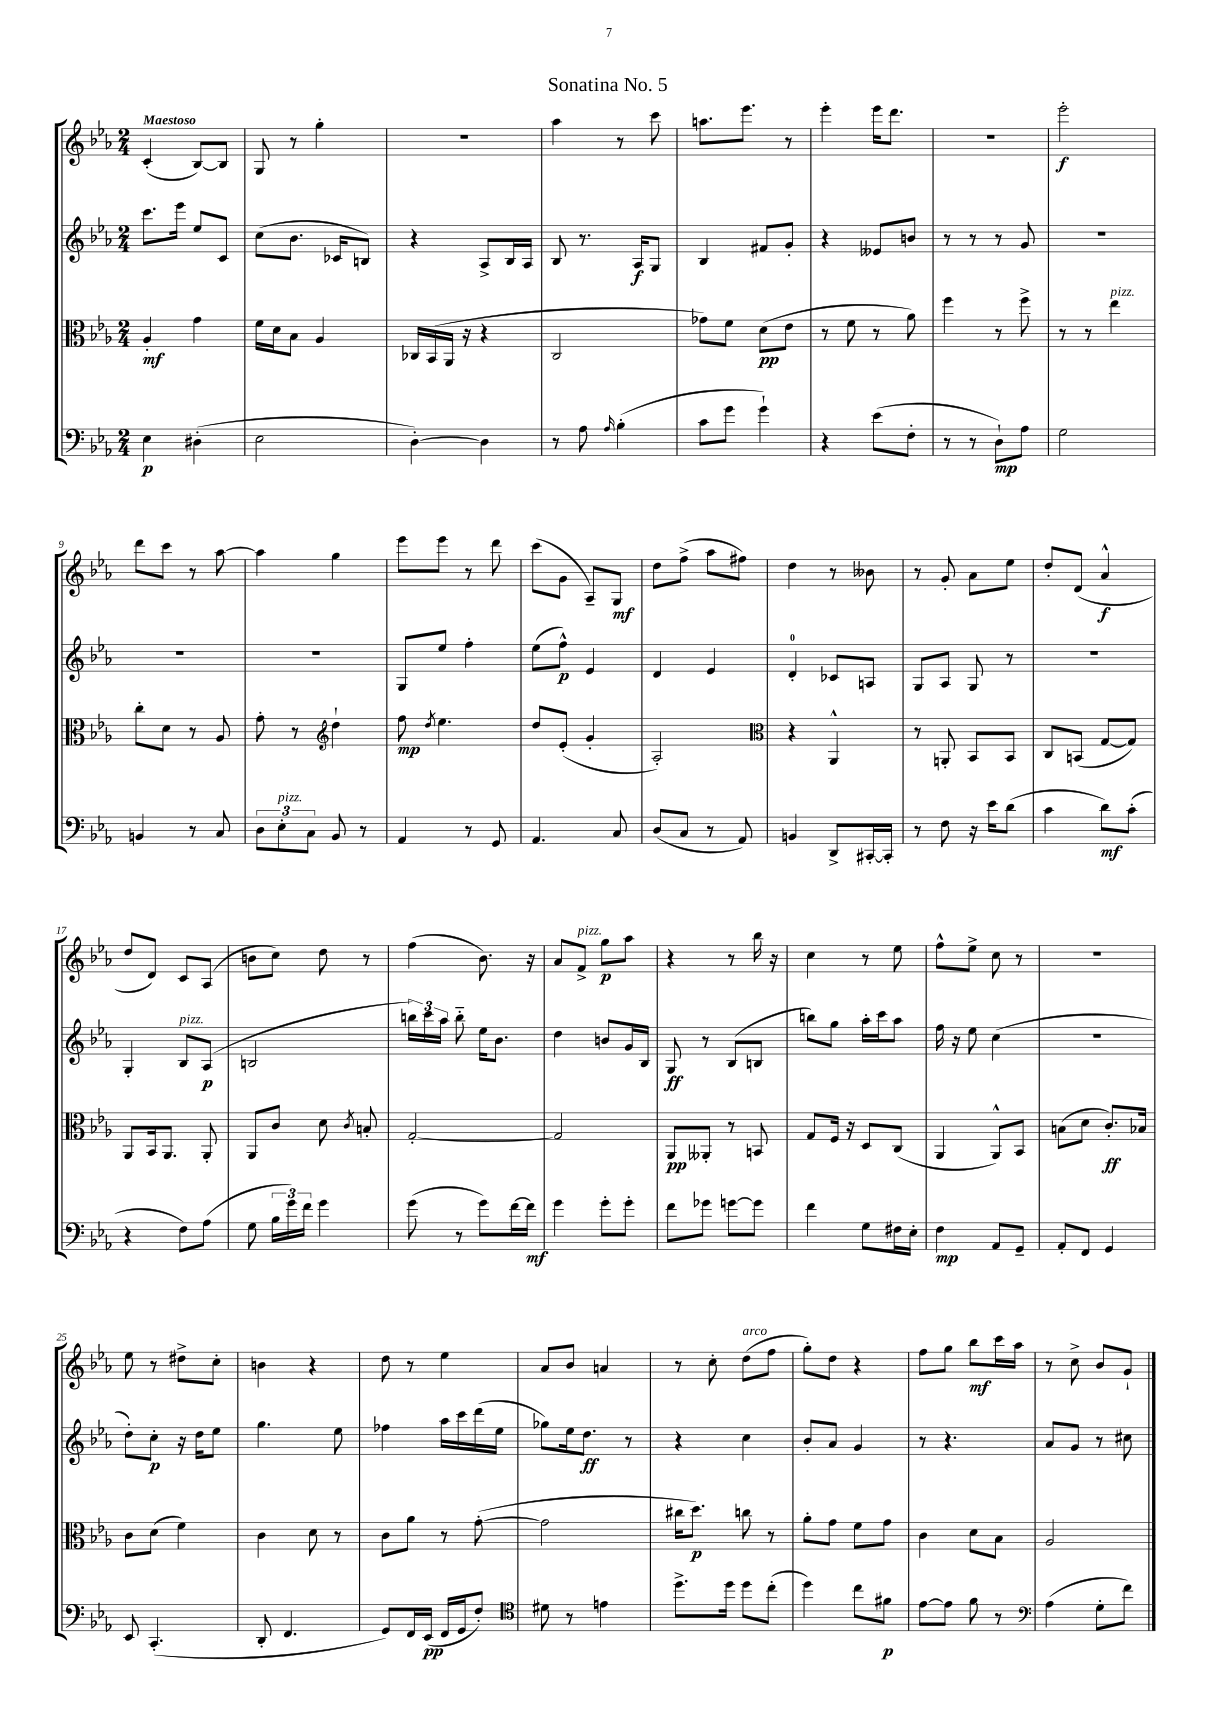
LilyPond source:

\header { title = "Sonatina No. 5" }
<<
\new StaffGroup <<
\new Staff = "s0" {
    \clef treble \key ees \major \numericTimeSignature \time 2/4 \tempo "Maestoso"
    \autoBeamOff c'4-.( bes8[~) bes8] |
    g8 r8 g''4-. |
    R2 |
    aes''4 r8 c'''8 |
    a''8.[ ees'''8.] r8 |
    ees'''4-. ees'''16[ d'''8.] |
    r2 |
    ees'''2-.\f |
    d'''8[ c'''8] r8 aes''8~ |
    aes''4 g''4 |
    ees'''8[ ees'''8] r8 d'''8 |
    c'''8[( g'8] aes8[--) g8]\mf |
    d''8[ f''8]->( aes''8[ fis''8]) |
    d''4 r8 beses'8 |
    r8 g'8-. aes'8[ ees''8] |
    d''8[-. d'8]( aes'4-^\f |
    d''8[ d'8]) c'8[ aes8]( |
    b'8[ c''8]) d''8 r8 |
    f''4( bes'8.) r16 |
    aes'8[ f'8]->^\markup { \italic "pizz." } g''8[\p aes''8] |
    r4 r8 bes''16 r16 |
    c''4 r8 ees''8 |
    f''8[-^ ees''8]-> c''8 r8 |
    R2 |
    ees''8 r8 dis''8[-> c''8]-. |
    b'4 r4 |
    d''8 r8 ees''4 |
    aes'8[ bes'8] a'4 |
    r8 c''8-. d''8[^\markup { \italic "arco" }( f''8] |
    g''8[-.) d''8] r4 |
    f''8[ g''8] bes''8[\mf c'''16 aes''16] |
    r8 c''8-> bes'8[ g'8]-! \bar "|." |
}
\new Staff = "s1" {
    \clef treble \key ees \major \numericTimeSignature \time 2/4
    \autoBeamOff c'''8.[ ees'''16] ees''8[ c'8] |
    c''8[( bes'8.] ces'16[ b8]) |
    r4 aes8[-> bes16 aes16] |
    bes8 r8. aes16[\f g8] |
    bes4 fis'8[ g'8]-. |
    r4 eeses'8[ b'8] |
    r8 r8 r8 g'8 |
    R2 |
    R2 |
    R2 |
    g8[ ees''8] f''4-. |
    ees''8[( f''8]-^\p) ees'4 |
    d'4 ees'4 |
    d'4-0-. ces'8[ a8] |
    g8[ aes8] g8 r8 |
    r2 |
    g4-. bes8[^\markup { \italic "pizz." } aes8]\p( |
    b2 |
    \tuplet 3/2 { b''16[) c'''16 aes''16] } b''8-_ ees''16[ bes'8.] |
    d''4 b'8[ g'16 bes16] |
    g8\ff r8 bes8[( b8] |
    b''8[) g''8] aes''16[-. c'''16 aes''8] |
    f''16 r16 ees''8 c''4( |
    R2 |
    d''8[-.) c''8]-.\p r16 d''16[ ees''8] |
    g''4. ees''8 |
    fes''4 aes''16[ c'''16 d'''16( ees''16] |
    ges''8[) ees''16 d''8.]\ff r8 |
    r4 c''4 |
    bes'8[-. aes'8] g'4 |
    r8 r4. |
    aes'8[ g'8] r8 cis''8 \bar "|." |
}
\new Staff = "s2" {
    \clef alto \key ees \major \numericTimeSignature \time 2/4
    \autoBeamOff aes4-.\mf g'4 |
    f'16[ d'16 bes8] aes4 |
    ces16[ bes,16( aes,16] r16 r4 |
    c2 |
    ges'8[) f'8] d'8[\pp( ees'8] |
    r8 f'8 r8 aes'8) |
    f''4 r8 f''8-> |
    r8 r8 ees''4^\markup { \italic "pizz." } |
    c''8[-. d'8] r8 aes8 |
    g'8-. r8 \clef treble d''4-! |
    f''8\mp \acciaccatura { d''8 } ees''4. |
    d''8[ ees'8]-.( g'4-. |
    aes2-.) |
    \clef alto r4 aes,4-^ |
    r8 a,8-. bes,8[ bes,8] |
    c8[ b,8]( g8[~ g8]) |
    aes,8[ bes,16 aes,8.] aes,8-. |
    aes,8[ c'8] d'8 \acciaccatura { c'8 } b8-. |
    g2~-. |
    g2 |
    aes,8[\pp aeses,8]-. r8 b,8 |
    g8[ f16] r16 d8[ c8]( |
    aes,4 aes,8[-^) bes,8] |
    b8[( d'8] c'8.[-.\ff) bes16] |
    c'8[ d'8]( f'4) |
    c'4 d'8 r8 |
    c'8[ aes'8] r8 g'8~-.( |
    g'2 |
    cis''16[ d''8.]\p) c''8 r8 |
    aes'8[-. g'8] f'8[ g'8] |
    c'4 d'8[ bes8] |
    aes2 \bar "|." |
}
\new Staff = "s3" {
    \clef bass \key ees \major \numericTimeSignature \time 2/4
    \autoBeamOff ees4\p dis4-.( |
    ees2 |
    d4~-.) d4 |
    r8 aes8 \grace { aes16 } bes4-.( |
    c'8[ g'8] g'4-!) |
    r4 ees'8[( f8]-. |
    r8 r8 d8[-!\mp) aes8] |
    g2 |
    b,4 r8 c8 |
    \tuplet 3/2 { d8[ ees8-.^\markup { \italic "pizz." } c8] } bes,8 r8 |
    aes,4 r8 g,8 |
    aes,4. c8 |
    d8[( c8] r8 aes,8) |
    b,4 d,8[-> cis,16~-. cis,16]-. |
    r8 f8 r16 ees'16[ d'8]( |
    c'4 d'8[\mf) c'8]-.( |
    r4 f8[) aes8]( |
    g8 \tuplet 3/2 { bes16[ g'16) f'16] } g'4 |
    g'8( r8 g'8[) f'16~ f'16]\mf |
    g'4 g'8[-. g'8]-. |
    f'8[ ges'8] g'8[~ g'8] |
    f'4 g8[ fis16 ees16]-. |
    f4\mp aes,8[ g,8]-- |
    aes,8[-. f,8] g,4 |
    ees,8 c,4.-.( |
    d,8-. f,4. |
    g,8[) f,16 ees,16]\pp( f,16[ g,16 f8]-.) |
    \clef tenor dis'8 r8 e'4 |
    d''8.[-> d''16] d''8[ c''8]-.( |
    d''4) c''8[ fis'8]\p |
    ees'8[~ ees'8] f'8 r8 |
    \clef bass aes4( g8[-. f'8]) \bar "|." |
}
>>
>>
